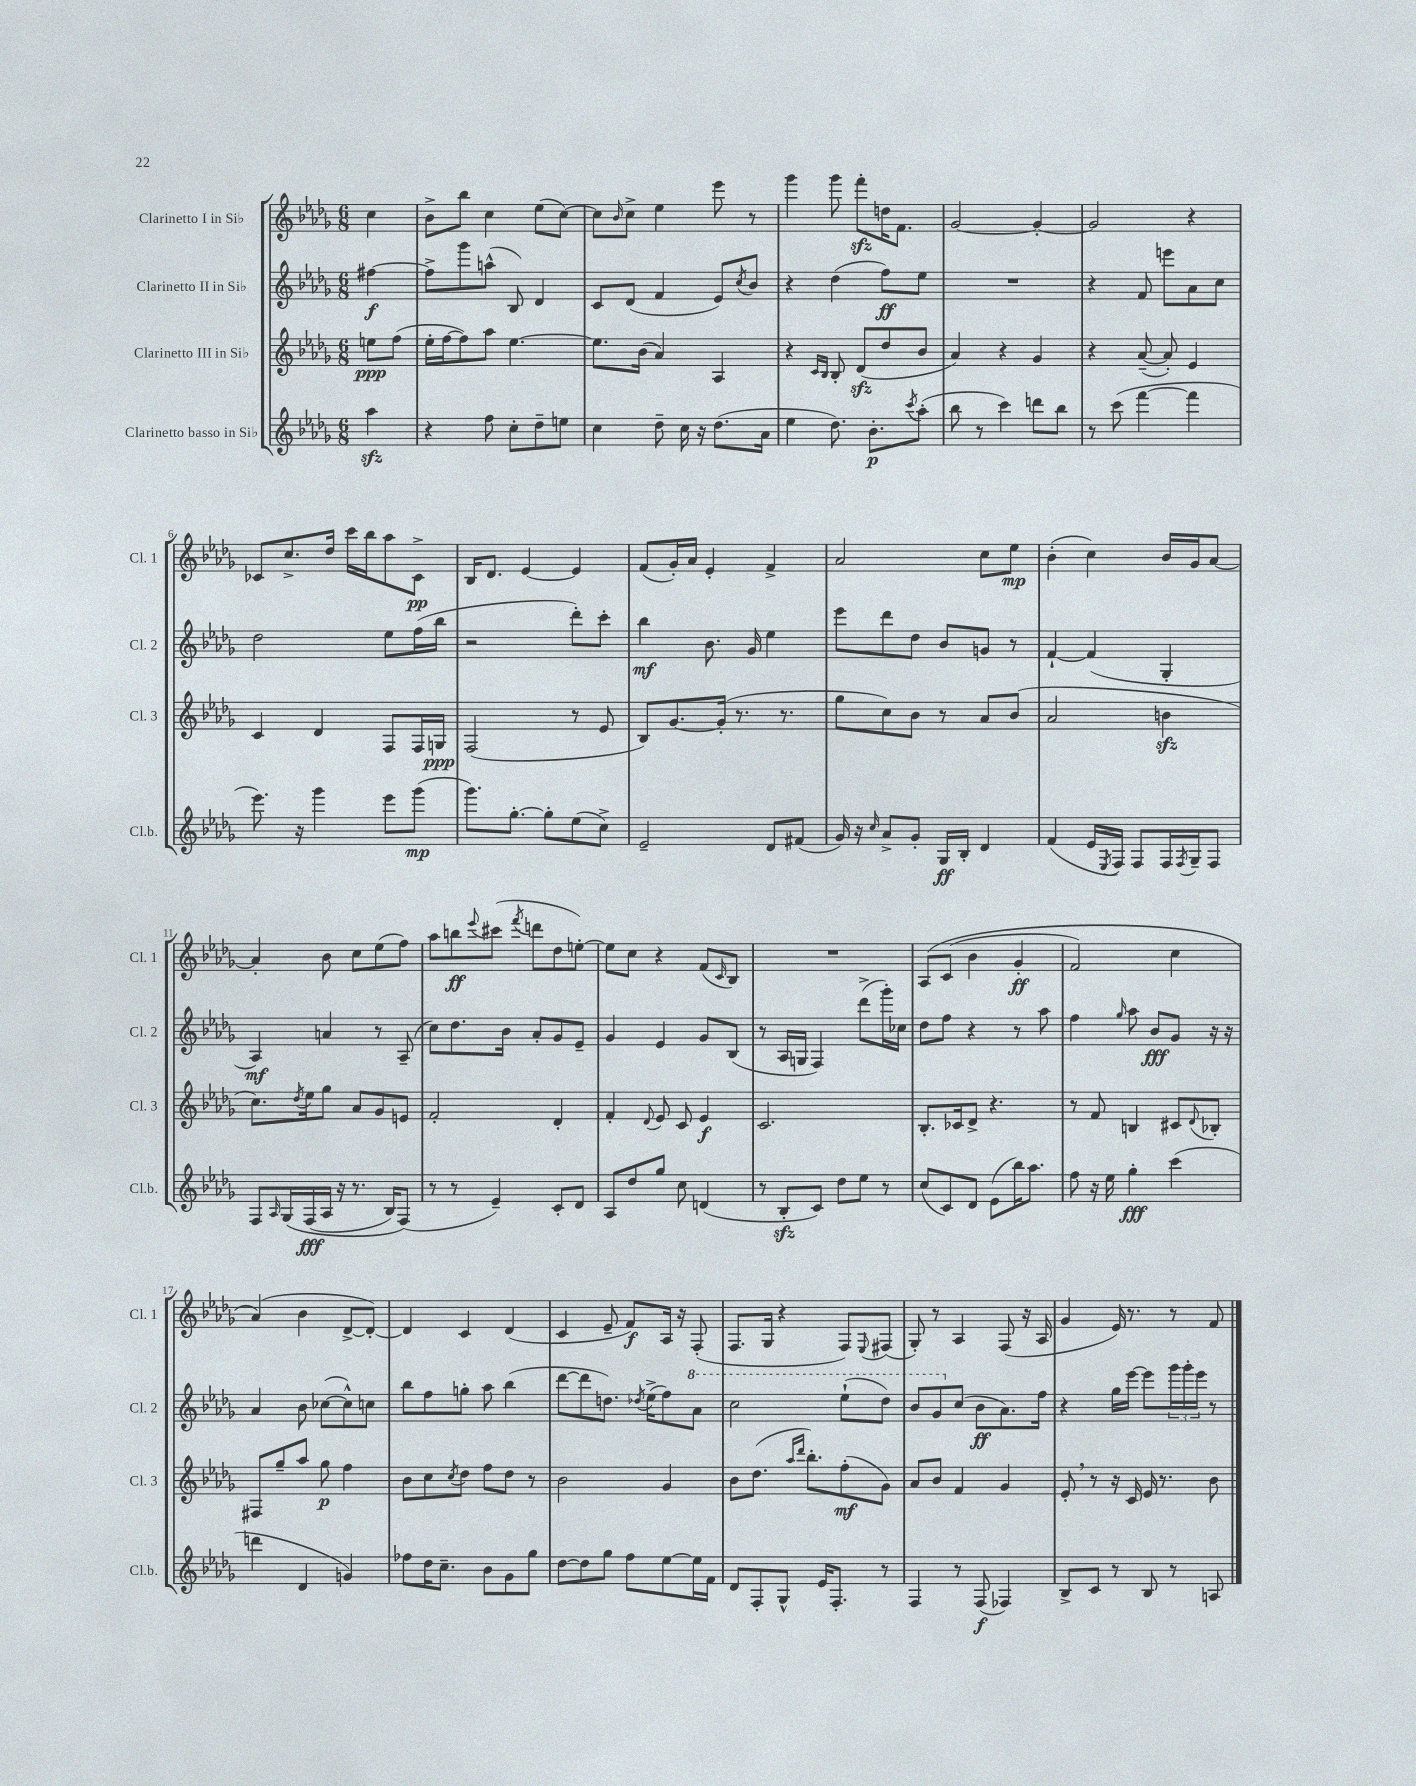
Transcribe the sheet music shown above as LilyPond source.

<<
\new StaffGroup <<
\new Staff = "s0" \with { instrumentName = "Clarinetto I in Sib" shortInstrumentName = "Cl. 1" } {
    \clef treble \key des \major \numericTimeSignature \time 6/8 \partial 4
    c''4 |
    bes'8-> bes''8 c''4 ees''8( c''8~) |
    c''8 \grace { bes'16 } c''8-> ees''4 ees'''8 r8 |
    ges'''4 ges'''8 f'''8-.\sfz d''16 f'8. |
    ges'2~ ges'4~-. |
    ges'2 r4 |
    ces'8 c''8.-> des''16 c'''16 bes''16 aes''8 ces'8->\pp |
    bes16 des'8. ees'4~ ees'4 |
    f'8( ges'16-.) aes'16 ees'4-. f'4-> |
    aes'2 c''8 ees''8\mp |
    bes'4-.( c''4) bes'16 ges'16 aes'8~ |
    aes'4-. bes'8 c''8 ees''8( f''8) |
    aes''8 b''8\ff \appoggiatura { ees'''8 } cis'''8( \acciaccatura { f'''8 } d'''8 des''8 e''8~-.) |
    e''8 c''8 r4 f'8( \grace { c'16 } bes8) |
    R2. |
    aes8\( c'8( bes'4 ges'4-.\ff |
    f'2) c''4 |
    aes'4(\) bes'4 des'8~-> des'8~-.) |
    des'4 c'4 des'4( |
    c'4 ees'8-- f'8\f) aes16 r16 f8-.( |
    f8. ges16 r4 f8) \appoggiatura { ees8 } fis8( |
    ges8-.) r8 aes4 f8( r16 aes16 |
    ges'4 ees'16) r8. r8 f'8 \bar "|." |
}
\new Staff = "s1" \with { instrumentName = "Clarinetto II in Sib" shortInstrumentName = "Cl. 2" } {
    \clef treble \key des \major \numericTimeSignature \time 6/8 \partial 4
    fis''4~\f |
    fis''8-> ges'''8 a''8-^( bes8) des'4 |
    c'8 des'8( f'4 ees'8) \acciaccatura { c''8 } bes'8 |
    r4 des''4( f''8\ff) ees''8 |
    R2. |
    r4 f'8 e'''8 aes'8 c''8 |
    des''2 ees''8 f''16( bes''16 |
    r2 des'''8-.) c'''8-. |
    bes''4\mf bes'8. ges'16 ees''4 |
    ees'''8 des'''8 des''8 bes'8 g'8 r8 |
    f'4~-! f'4( ges4-. |
    aes4\mf) a'4 r8 aes8--( |
    c''8) des''8. bes'16 aes'8-. ges'8 ees'8-- |
    ges'4 ees'4 ges'8 bes8( |
    r8 aes16 g16 f4) des'''8->( ges'''16-.) ces''16 |
    des''8 f''8 r4 r8 aes''8 |
    f''4 \grace { ges''16 } aes''8 bes'8\fff ges'8 r16 r16 |
    aes'4 bes'8 ces''8~( ces''8-^) c''8 |
    bes''8 f''8 g''8-. aes''8 bes''4( |
    des'''8~ des'''8 d''8.) \acciaccatura { des''8 } ees''16->( f''8) \ottava #1 aes''8 |
    c'''2 ees'''8-!( des'''8) |
    bes''8 ges''8 \ottava #0 c''8( bes'8\ff aes'8.) f''16 |
    r4 ges''16 ees'''16~ ees'''8 \tuplet 3/2 { ges'''16 ges'''16-. ees'''16 } r8 \bar "|." |
}
\new Staff = "s2" \with { instrumentName = "Clarinetto III in Sib" shortInstrumentName = "Cl. 3" } {
    \clef treble \key des \major \numericTimeSignature \time 6/8 \partial 4
    e''8\ppp f''8( |
    ees''16-. f''16~ f''8) aes''8 ees''4.~ |
    ees''8. bes'16( aes'4) aes4 |
    r4 \grace { c'16 bes16 } bes8-. des'8\sfz( des''8 bes'8 |
    aes'4) r4 ges'4 |
    r4 aes'8~--( aes'8-.) ees'4 |
    c'4 des'4 f8 f16 g16\ppp |
    f2( r8 ees'8 |
    bes8) ges'8.~ ges'16-.( r8. r8. |
    ges''8 c''8) bes'8 r8 aes'8 bes'8( |
    aes'2 b'4\sfz |
    c''8.) \acciaccatura { des''8 } ees''16 ges''8 aes'8 ges'8 e'8 |
    f'2-. des'4-. |
    f'4-. \appoggiatura { des'8 } ees'8 c'8 ees'4\f |
    c'2. |
    bes8.-. ces'16 des'8-> r4. |
    r8 f'8 b4 cis'8 \appoggiatura { des'8 } bes8-. |
    fis8 ges''8-- aes''8 ges''8\p f''4 |
    bes'8 c''8 \acciaccatura { c''8 } des''8 f''8 des''8 r8 |
    bes'2 ges'4 |
    bes'8 des''8.( \grace { aes''16 des'''16 } bes''8.-.) f''8-.\mf( ges'8) |
    aes'8 bes'8 f'4 ges'4 |
    ees'8-. \breathe r8 r16 c'16 ees'16 r8. bes'8 \bar "|." |
}
\new Staff = "s3" \with { instrumentName = "Clarinetto basso in Sib" shortInstrumentName = "Cl.b." } {
    \clef treble \key des \major \numericTimeSignature \time 6/8 \partial 4
    aes''4\sfz |
    r4 f''8 c''8-. des''8-- e''8 |
    c''4 des''8-- c''16 r16 des''8.( aes'16 |
    ees''4 des''8.) bes'8.-.\p \acciaccatura { c'''8 } aes''8-.( |
    bes''8 r8 c'''4) d'''8 bes''8 |
    r8 c'''8( f'''4~ f'''4 |
    ees'''8.) r16 ges'''4 ees'''8 ges'''8\mp( |
    ges'''8.) ges''8.~-. ges''8-. ees''8( c''8->) |
    ees'2-- des'8 fis'8( |
    ges'16) r16 \grace { c''16 } aes'8-> ges'8-. ges16\ff bes16-. des'4 |
    f'4( ees'16 \acciaccatura { ees8 } f16) f8 f16 \acciaccatura { f8 } ges16-- f8 |
    f8 \grace { aes16 } ges16\( f16\fff( aes16 r16 r8. bes16) f8(\) |
    r8 r8 ees'4--) c'8-. des'8 |
    aes8 des''8 ges''8 c''8 d'4( |
    r8 bes8-.\sfz c'8) des''8 ees''8 r8 |
    c''8( c'8) des'8 ees'8( bes''16) aes''8. |
    f''8 r16 ees''16 ges''4-.\fff c'''4( |
    d'''4 des'4 g'4) |
    fes''8 des''16 c''8.-- bes'8 ges'8 ges''8 |
    des''8~ des''8 ges''8 f''8 ees''8~ ees''16 f'16 |
    des'8 f8-. ges8-^ ees'16 f8.-. r8 |
    f4 r8 f8\f( fes4) |
    bes8-> c'8 r8 bes8 r8 a8 \bar "|." |
}
>>
>>
